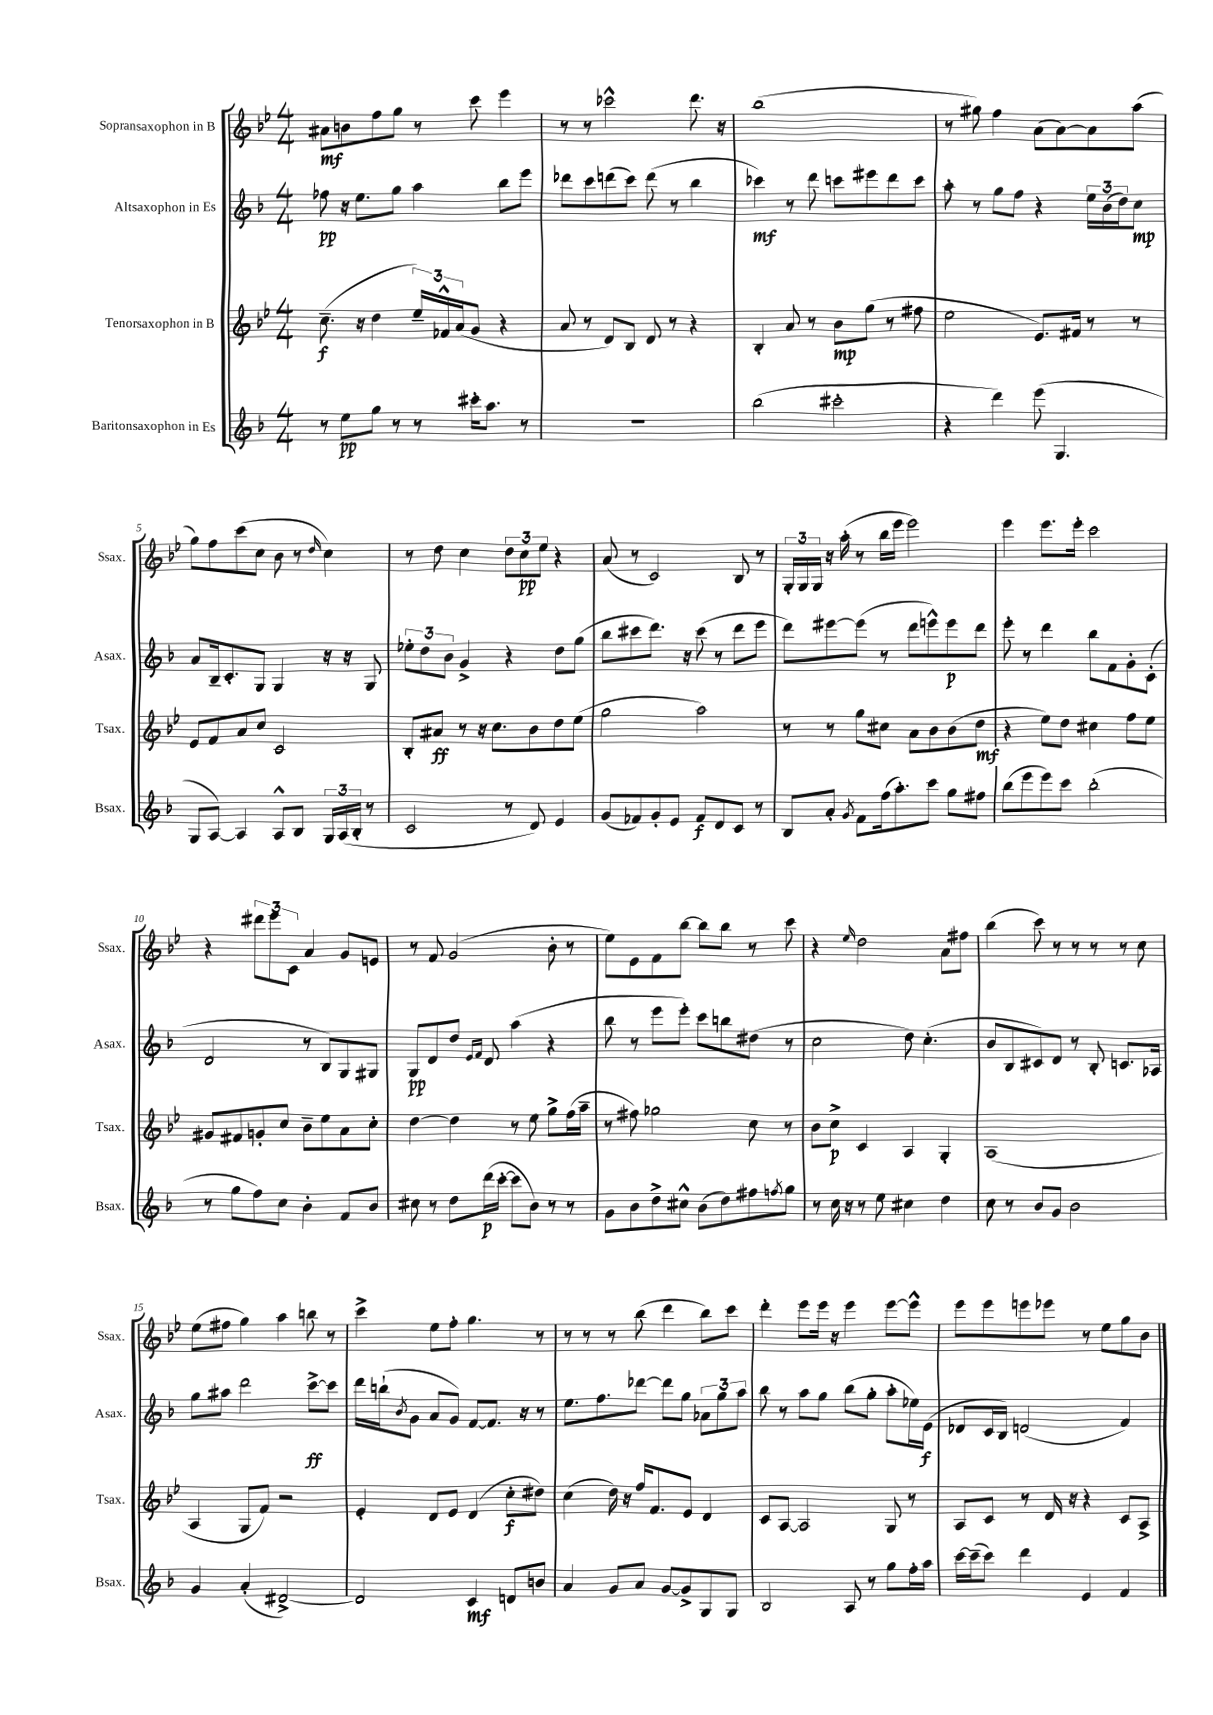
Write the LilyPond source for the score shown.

<<
\new StaffGroup <<
\new Staff = "s0" \with { instrumentName = "Sopransaxophon in B" shortInstrumentName = "Ssax." } {
    \clef treble \key bes \major \numericTimeSignature \time 4/4
    ais'8\mf b'8 f''8 g''8 r8 c'''8 ees'''4 |
    r8 r8 ces'''2-^ d'''8. r16 |
    bes''1( |
    r8 gis''8) f''4 a'8( a'8~) a'8 a''8( |
    g''8) f''8 c'''8( c''8 bes'8 r8 \grace { d''16 } c''4) |
    r8 d''8 c''4 \tuplet 3/2 { d''8 c''8\pp ees''8 } r4 |
    a'8( r8 c'2) bes8 r8 |
    \tuplet 3/2 { g16-. g16 g16 } r16 a''16-.( r8 bes''16 ees'''16 ees'''2) |
    ees'''4 ees'''8. ees'''16-. c'''2 |
    r4 \tuplet 3/2 { dis'''8 ees'''8 c'8 } a'4 g'8 e'8 |
    r8 f'8 g'2( bes'8-. r8 |
    ees''8) ees'8 f'8 bes''8~ bes''8 bes''8 r8 c'''8 |
    r4 \grace { ees''16 } d''2 a'8 fis''8 |
    bes''4( c'''8) r8 r8 r8 r8 c''8 |
    ees''8( fis''8 g''4) a''4 b''8 r8 |
    c'''4-> ees''8 f''8-. g''4. r8 |
    r8 r8 r8 bes''8( d'''4 bes''8) c'''8 |
    d'''4-. ees'''8 ees'''16 r16 ees'''4 ees'''8~ ees'''8-^ |
    ees'''8 ees'''8 e'''8 ees'''8 r8 ees''8 g''8 bes'8 \bar "|." |
}
\new Staff = "s1" \with { instrumentName = "Altsaxophon in Es" shortInstrumentName = "Asax." } {
    \clef treble \key f \major \numericTimeSignature \time 4/4
    fes''8\pp r16 e''8. g''8 a''4 bes''8 e'''8 |
    des'''8 c'''8 d'''8( c'''8) d'''8( r8 bes''4 |
    ces'''4\mf) r8 d'''8 c'''8 eis'''8 d'''8 c'''8 |
    a''8-. r8 g''8 f''8 r4 \tuplet 3/2 { e''16 bes'16( d''16) } c''8\mp |
    a'8 bes16-- c'8.-. g8 g4 r16 r16 g8 |
    \tuplet 3/2 { ees''8-. d''8 bes'8 } g'4-> r4 d''8 g''8( |
    bes''8 cis'''8 d'''8.) r16 cis'''8( r8 d'''8 e'''8 |
    d'''8) eis'''8~ eis'''8( r8 d'''8 e'''8-^) e'''8\p d'''8 |
    e'''8-. r8 d'''4 bes''8 f'8 g'8-. c'8-.( |
    d'2 r8 bes8) g8 gis8 |
    g8\pp d'8 d''8 \grace { e'16 f'16 } d'8 a''4( r4 |
    bes''8 r8 e'''8 e'''8-.) c'''8 b''8 dis''8( r8 |
    c''2 d''8) c''4.-.( |
    bes'8 bes8 cis'8) d'8 r8 bes8-. c'8. aes16 |
    g''8 ais''8 d'''2 c'''8~->\ff c'''8 |
    d'''16 b''16-!( \acciaccatura { bes'8 } g'8 a'8 g'8) f'8~ f'8. r16 r8 |
    e''8. f''8. des'''8~ des'''8 g''8 \tuplet 3/2 { aes'8 g''8 a''8 } |
    bes''8 r8 a''8 g''8 bes''8( g''8-. a''8-. ees''16) e'16\f( |
    des'8 c'16 bes16) d'2( f'4) \bar "|." |
}
\new Staff = "s2" \with { instrumentName = "Tenorsaxophon in B" shortInstrumentName = "Tsax." } {
    \clef treble \key bes \major \numericTimeSignature \time 4/4
    c''8.--\f( r16 d''4 \tuplet 3/2 { ees''16--) fes'16-^ a'16( } g'8 r4 |
    a'8 r8 d'8) bes8 d'8 r8 r4 |
    bes4-. a'8 r8 bes'8\mp g''8( r8 fis''8 |
    ees''2 ees'8.) fis'16 r8 r8 |
    ees'8 f'8 a'8 c''8 c'2 |
    bes8-. ais'8\ff r8 r16 c''8. bes'8 d''8 ees''8( |
    g''2 a''2) |
    r8 r8 g''8 cis''8 a'8 bes'8 bes'8( d''8\mf |
    r4 ees''8) d''8 cis''4 f''8 ees''8 |
    gis'8 fis'8 g'8-. c''8 bes'8-- ees''8 a'8 c''8-. |
    d''4~ d''4 r8 ees''8 g''8-> f''16( a''16-- |
    r8 fis''8) ges''2 c''8 r8 |
    bes'8 c''8->\p c'4 a4 g4-. |
    a1( |
    a4 g8 f'8) r2 |
    ees'4-. d'8 ees'8 d'4( c''8-.\f dis''8) |
    c''4( d''16) r16 f''16 f'8. ees'8 d'4 |
    c'8 a8~ a2 g8 r8 |
    a8 c'8 r8 d'16 r16 r4 c'8 a8-> \bar "|." |
}
\new Staff = "s3" \with { instrumentName = "Baritonsaxophon in Es" shortInstrumentName = "Bsax." } {
    \clef treble \key f \major \numericTimeSignature \time 4/4
    r8 e''8\pp g''8 r8 r8 cis'''16-. a''8. r8 |
    r1 |
    bes''2( cis'''2-. |
    r4 d'''4) e'''8( g4. |
    g8 a8~) a4 a8-^ bes8 \tuplet 3/2 { g16 a16( bes16-. } r8 |
    c'2 r8 d'8) e'4 |
    g'8( fes'8) g'8-. e'8 fes'8\f d'8 c'8 r8 |
    bes8 a'8-. \acciaccatura { g'8 } f'8 f''16( a''8.-.) c'''8 g''8 fis''8 |
    bes''8( e'''8 e'''8) c'''8 bes''2-.( |
    r8 g''8 f''8) c''8 bes'4-. f'8 bes'8 |
    cis''8 r8 d''8 d'''16\p( c'''16~-. c'''8 bes'8) r8 r8 |
    g'8 bes'8 d''8-> cis''8-^ bes'8( d''8) fis''8 \acciaccatura { f''8 } g''8 |
    r8 c''16 r16 r8 e''8 cis''4 d''4 |
    c''8 r8 bes'8 g'8 bes'2 |
    g'4 a'4-.( dis'2~->) |
    dis'2 c'4\mf d'8 b'8 |
    a'4 g'8 a'8 g'8~ g'8-> g8 g8 |
    bes2 a8 r8 g''8 f''16-. a''16 |
    c'''16~ c'''16--( c'''8) d'''4 e'4 f'4 \bar "|." |
}
>>
>>
